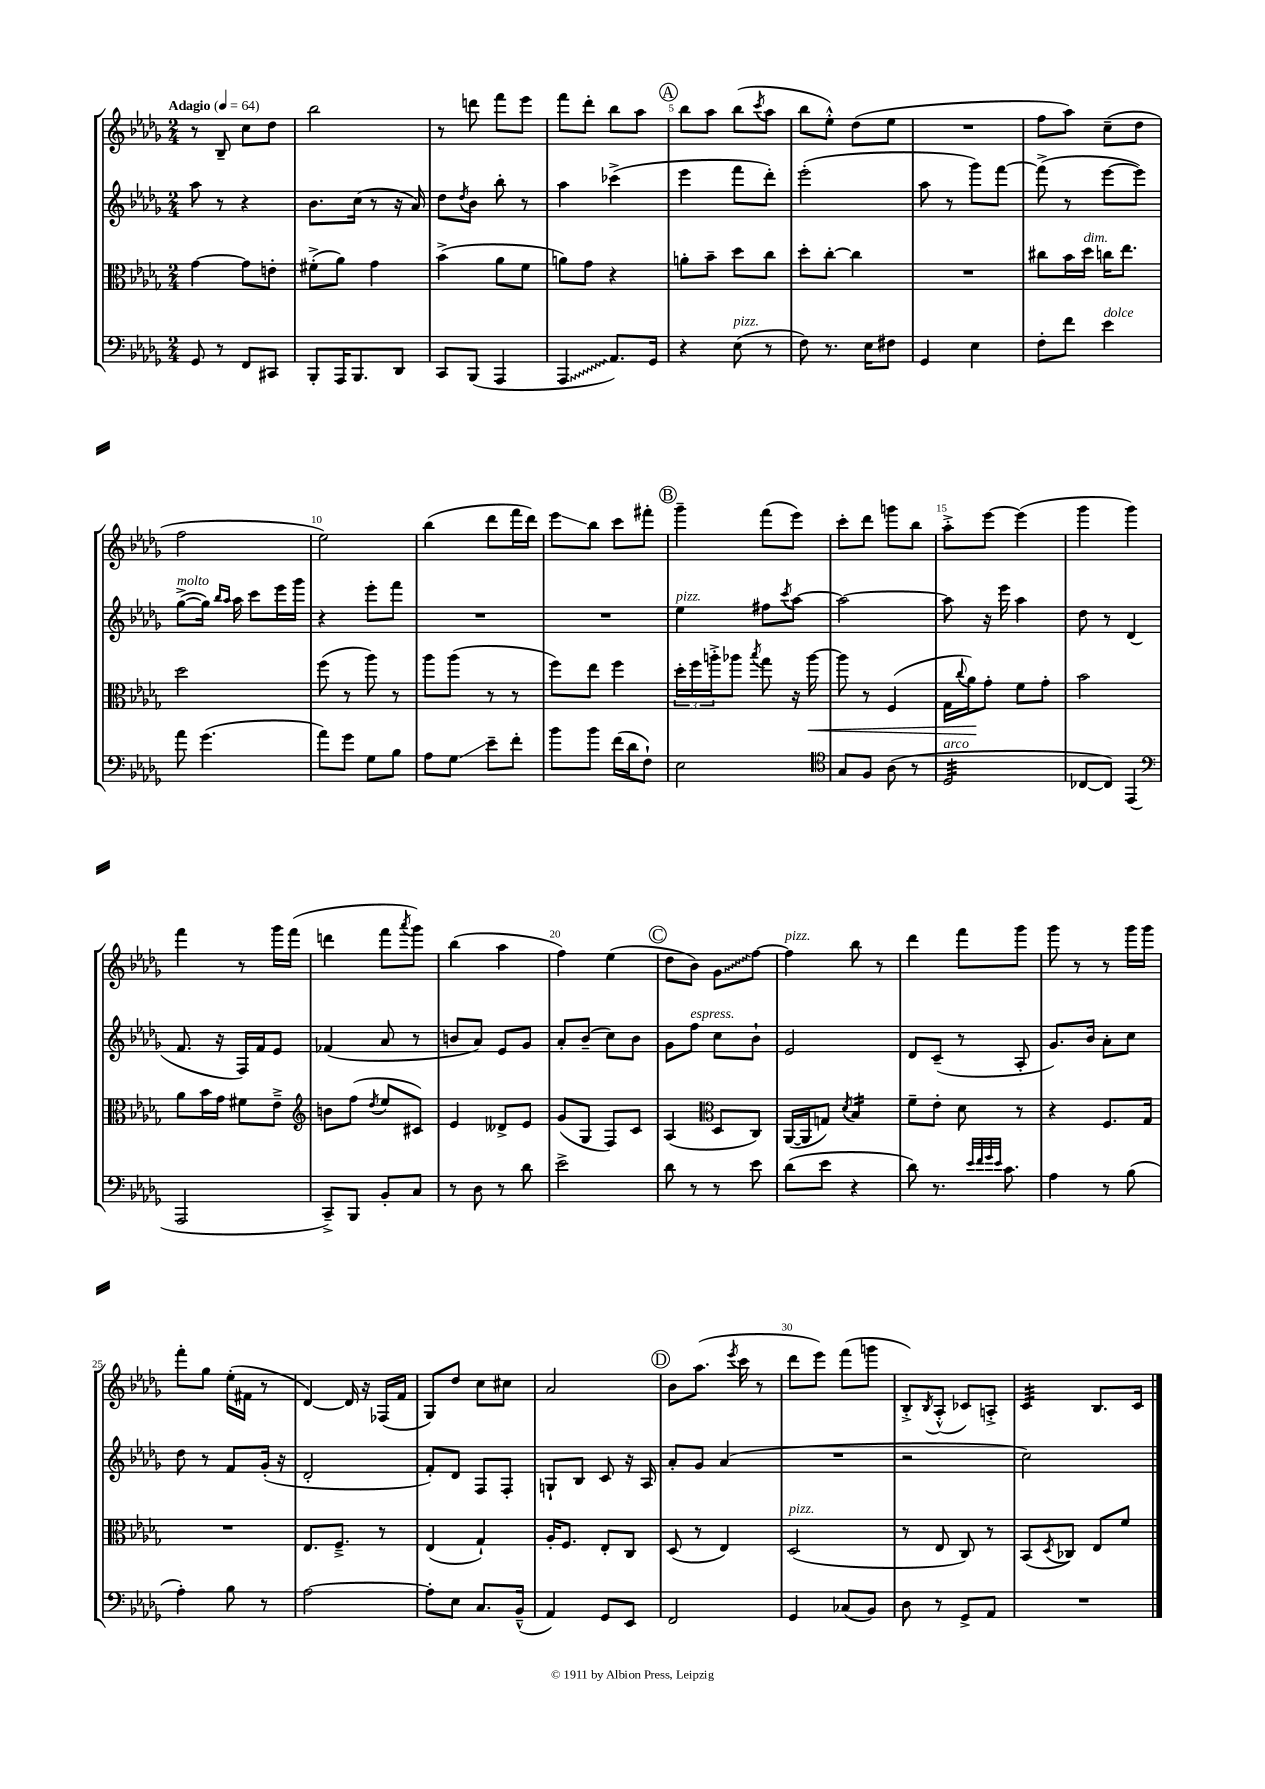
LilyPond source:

<<
\new StaffGroup <<
\new Staff = "s0" {
    \clef treble \key des \major \numericTimeSignature \time 2/4 \tempo "Adagio" 4 = 64
    r8 bes8-- c''8 des''8 |
    bes''2 |
    r8 d'''8 f'''8 ees'''8 |
    f'''8 des'''8-. bes''8 aes''8 |
    \mark \markup { \circle "A" } bes''8 aes''8 bes''8( \acciaccatura { c'''8 } aes''8 |
    bes''8 ees''8-.-^) des''8( ees''8 |
    R2 |
    f''8 aes''8) c''8--( des''8 |
    f''2 |
    ees''2) |
    bes''4( des'''8 f'''16 des'''16) |
    ees'''8\glissando bes''8 c'''8 fis'''8-. |
    \mark \markup { \circle "B" } ges'''4-- f'''8( ees'''8) |
    c'''8-. des'''8 g'''8 bes''8 |
    aes''8-.-> ees'''8~ ees'''4( |
    ges'''4 ges'''4) |
    f'''4 r8 ges'''16 f'''16( |
    d'''4 f'''8 \acciaccatura { aes'''8 } ges'''8) |
    bes''4( aes''4 |
    f''4) ees''4( |
    \mark \markup { \circle "C" } des''8 bes'8) \once \override Glissando.style = #'zigzag ges'8\glissando f''8~ |
    f''4^\markup { \italic "pizz." } bes''8 r8 |
    des'''4 f'''8 ges'''8 |
    ges'''8 r8 r8 ges'''16 ges'''16 |
    f'''8-. ges''8 ees''16-.( fis'16 r8 |
    des'4~) des'16 r16 fes16( f'16 |
    ges8) des''8 c''8 cis''8 |
    aes'2 |
    \mark \markup { \circle "D" } bes'8 aes''8.( \acciaccatura { ees'''8 } c'''16 r8 |
    des'''8 ees'''8) f'''8( g'''8 |
    bes8-.->) \acciaccatura { bes8 } aes8-.-^( ces'8) a8-.-> |
    c'4:32 bes8. c'16 \bar "|." |
}
\new Staff = "s1" {
    \clef treble \key des \major \numericTimeSignature \time 2/4
    aes''8 r8 r4 |
    bes'8. c''16( r8 r16 aes'16) |
    des''8 \acciaccatura { des''8 } bes'8 bes''8-. r8 |
    aes''4 ces'''4->( |
    \mark \markup { \circle "A" } ees'''4 f'''8 des'''8-.) |
    ees'''2-.( |
    aes''8 r8 ges'''8) f'''8~ |
    f'''8->( r8 ees'''8~ ees'''8) |
    ges''8~->^\markup { \italic "molto" }( ges''16) \grace { bes''16 aes''16 } aes''16 c'''8 ees'''16 ges'''16 |
    r4 ees'''8-. f'''8 |
    R2 |
    R2 |
    \mark \markup { \circle "B" } ees''4^\markup { \italic "pizz." } fis''8 \acciaccatura { c'''8 } aes''8~ |
    aes''2~ |
    aes''8 r16 ees'''16 aes''4 |
    des''8 r8 des'4( |
    f'8. r16 f16) f'16 ees'8 |
    fes'4( aes'8 r8 |
    b'8 aes'8) ees'8 ges'8 |
    aes'8-. bes'8--( c''8) bes'8 |
    \mark \markup { \circle "C" } ges'8 f''8^\markup { \italic "espress." } c''8 bes'8-! |
    ees'2 |
    des'8 c'8--( r8 aes8-. |
    ges'8.) bes'16 aes'8-. c''8 |
    des''8 r8 f'8 ges'16-.( r16 |
    des'2-. |
    f'8-.) des'8 f8 f8-. |
    g8-! bes8 c'8 r16 aes16 |
    \mark \markup { \circle "D" } aes'8-. ges'8 aes'4( |
    R2 |
    r2 |
    c''2) \bar "|." |
}
\new Staff = "s2" {
    \clef alto \key des \major \numericTimeSignature \time 2/4
    ges'4~ ges'8 e'8-. |
    fis'8-.->( aes'8) ges'4 |
    bes'4->( aes'8 f'8 |
    a'8) ges'8 r4 |
    \mark \markup { \circle "A" } a'8-. bes'8-- des''8 c''8 |
    des''8-. c''8~-. c''4 |
    R2 |
    cis''8 bes'16 des''16^\markup { \italic "dim." } c''16 ees''8. |
    des''2 |
    f''8( r8 aes''8) r8 |
    aes''8 aes''8( r8 r8 |
    f''8) ees''8 f''4 |
    \mark \markup { \circle "B" } \tuplet 3/2 { des''16-. f''16 a''16-.-> } aes''8 \acciaccatura { bes''8 } ges''8 r16 aes''16~\< |
    aes''8 r8 f4( |
    ges16 \appoggiatura { c''8 } aes'16\!) ges'8-. f'8 ges'8-. |
    bes'2 |
    aes'8 bes'16 ges'16 fis'8 ees'8---> |
    \clef treble b'8 f''8( \acciaccatura { des''8 } ees''8 cis'8) |
    ees'4 deses'8-> ees'8 |
    ges'8( ges8 f8) c'8 |
    \mark \markup { \circle "C" } aes4( \clef alto des8 c8) |
    aes,16~( aes,16 g8) \acciaccatura { des'8 } bes4:16 |
    f'8-- ees'8-. des'8 r8 |
    r4 f8. ges16 |
    R2 |
    ees8. f8.---> r8 |
    ees4( ges4-!) |
    aes16-. f8. ees8-. c8 |
    \mark \markup { \circle "D" } des8( r8 ees4) |
    des2^\markup { \italic "pizz." }( |
    r8 ees8 c8) r8 |
    bes,8( \acciaccatura { des8 } ces8) ees8 f'8 \bar "|." |
}
\new Staff = "s3" {
    \clef bass \key des \major \numericTimeSignature \time 2/4
    ges,8 r8 f,8 cis,8 |
    bes,,8-. aes,,16 bes,,8. des,8 |
    c,8 bes,,8( aes,,4 |
    \once \override Glissando.style = #'zigzag aes,,4\glissando aes,8.) ges,16 |
    \mark \markup { \circle "A" } r4 ees8^\markup { \italic "pizz." }( r8 |
    f8) r8. ees16 fis8 |
    ges,4 ees4 |
    f8-. f'8 ees'4^\markup { \italic "dolce" } |
    aes'8 ges'4.( |
    aes'8) ges'8 ges8 bes8 |
    aes8 ges8\glissando ees'8-- f'8-. |
    bes'8 bes'8 f'16( des'16 f8-!) |
    \mark \markup { \circle "B" } ees2 |
    \clef tenor ges8 f8 aes8( r8 |
    des2:32^\markup { \italic "arco" } |
    ces8~ ces8) ees,4( |
    \clef bass aes,,2 |
    c,8--->) bes,,8 bes,8-. c8 |
    r8 des8 r8 des'8 |
    ees'2-> |
    \mark \markup { \circle "C" } des'8 r8 r8 ees'8 |
    des'8( ees'8 r4 |
    des'8) r8. \grace { ees'32 f'32 ges'32 ees'32 } c'8. |
    aes4 r8 bes8( |
    aes4-.) bes8 r8 |
    aes2~ |
    aes8-. ees8 c8. bes,16---^( |
    aes,4) ges,8 ees,8 |
    \mark \markup { \circle "D" } f,2 |
    ges,4 ces8( bes,8) |
    des8 r8 ges,8-> aes,8 |
    R2 \bar "|." |
}
>>
>>
\layout { \context { \Score \override BarNumber.break-visibility = ##(#f #t #t) barNumberVisibility = #(every-nth-bar-number-visible 5) } }
